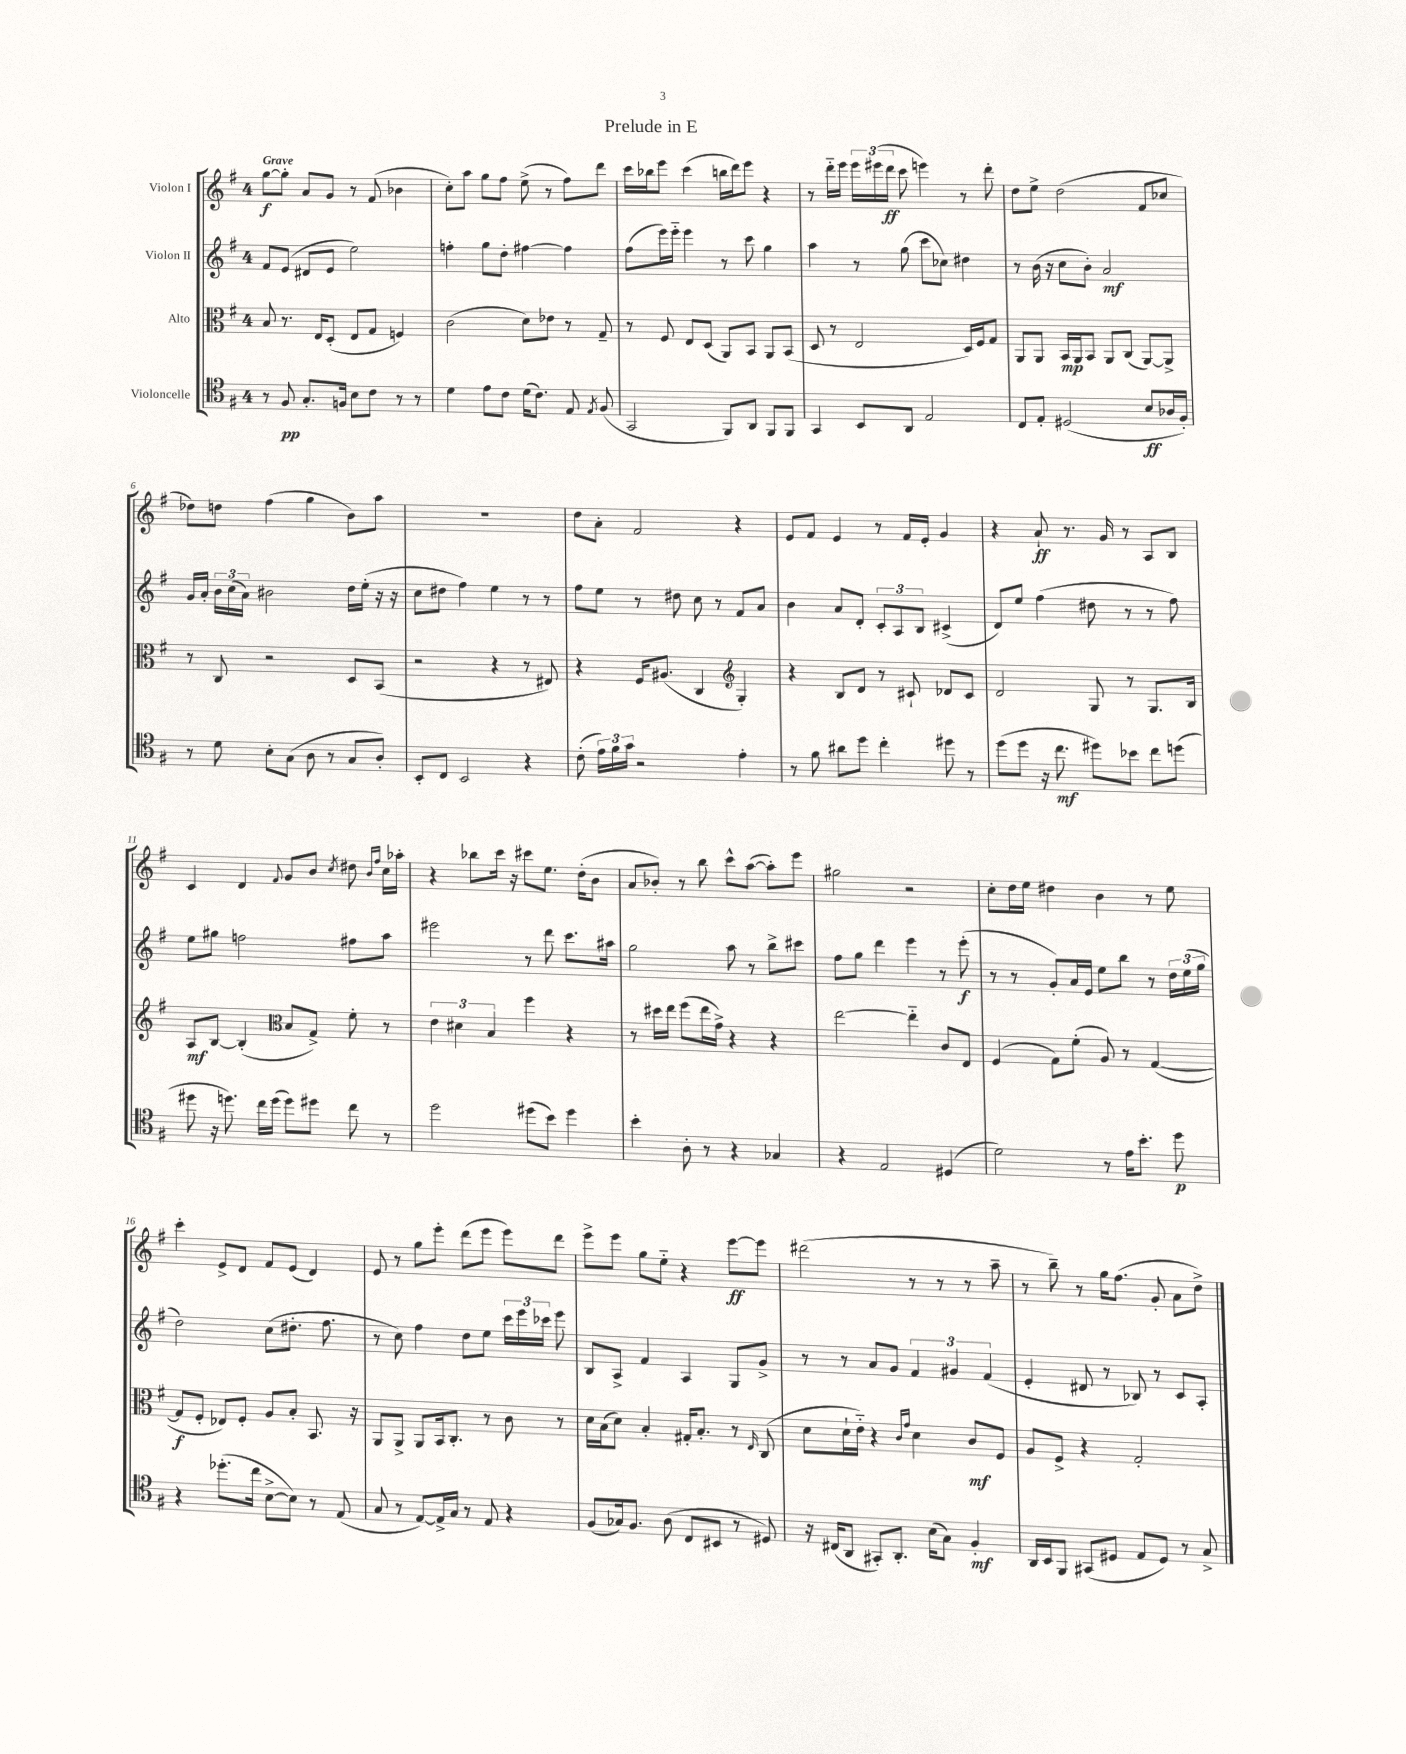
\header { title = "Prelude in E" }
<<
\new StaffGroup <<
\new Staff = "s0" \with { instrumentName = "Violon I" } {
    \clef treble \key g \major \once \override Staff.TimeSignature.style = #'single-digit \time 4/4 \tempo "Grave"
    \autoBeamOff g''8[~\f g''8]-. a'8[ g'8] r8 fis'8( bes'4 |
    c''8[-.) a''8] g''8[ fis''8] e''8->( r8 fis''8[) d'''8] |
    c'''16[ bes''16 e'''8] c'''4( b''16[ d'''16) e'''8] r4 |
    r8 d'''16[-_ e'''16] \tuplet 3/2 { e'''16[ eis'''16( d'''16]\ff } c'''8 e'''4) r8 d'''8-. |
    d''8[ e''8]-> d''2( fis'8[ ces''8] |
    des''8[) d''8] fis''4( g''4 b'8[) a''8] |
    R1 |
    d''8[ a'8]-. fis'2 r4 |
    e'8[ fis'8] e'4 r8 fis'16[ e'16]-. g'4 |
    r4 a'8-!\ff r8. g'16 r8 a8[ b8] |
    c'4 d'4 \appoggiatura { fis'8 } g'8[ b'8] \acciaccatura { c''8 } dis''8 \grace { b'16[ fis''16] } c''16[ aes''16]-. |
    r4 bes''8[ c'''16] r16 cis'''8[ e''8.] d''16[-.( b'8] |
    a'8[ bes'8]-.) r8 b''8 c'''8[-^ a''8]~( a''8[-.) e'''8] |
    gis''2 r2 |
    c''8[-. d''16 e''16] dis''4 b'4 r8 e''8 |
    c'''4-. e'8[-> d'8] fis'8[ e'8]( d'4) |
    e'8 r8 g''8[ e'''8]-. d'''8[( e'''8] e'''8[) d'''8] |
    e'''8[-> e'''8] g''8[ e''8]-_ r4 e'''8[~\ff e'''8] |
    dis'''2( r8 r8 r8 a''8-- |
    r8 b''8--) r8 g''16[ fis''8.]( g'8-. a'8[ d''8]->) \bar "|." |
}
\new Staff = "s1" \with { instrumentName = "Violon II" } {
    \clef treble \key g \major \once \override Staff.TimeSignature.style = #'single-digit \time 4/4
    \autoBeamOff fis'8[ e'8]( dis'8[ e'8] e''2) |
    f''4-. g''8[ d''8]-. fis''4~ fis''4 |
    fis''8[( e'''16) e'''16]-_ e'''4 r8 c'''8 g''4 |
    a''4 r8 g''8( c'''8[ ces''8]) dis''4 |
    r8 b'16( r16 c''8[ b'8]-.) a'2\mf |
    g'16[ a'16]-. \tuplet 3/2 { b'16[ c''16( a'16]) } bis'2 d''16[ e''16]-.( r16 r16 |
    c''8[ dis''8] fis''4) e''4 r8 r8 |
    fis''8[ e''8] r8 dis''8 c''8 r8 fis'8[ a'8] |
    b'4 a'8[ d'8]-. \tuplet 3/2 { c'8[-. a8 b8] } cis'4->( |
    d'8[) e''8] fis''4( dis''8 r8 r8 fis''8) |
    e''8[ gis''8] f''2 fis''8[ a''8] |
    eis'''2 r8 d'''8 c'''8.[ ais''16] |
    g''2 a''8 r8 b''8[-> cis'''8] |
    fis''8[ g''8] d'''4 e'''4 r8 e'''8-.\f( |
    r8 r8 g'8[-.) a'16 e'16] e''8[ b''8] r8 \tuplet 3/2 { d''16[ e''16( g''16] } |
    d''2) c''8[( dis''8.]-. fis''8. |
    r8 c''8) fis''4 d''8[ e''8] \tuplet 3/2 { c'''16[ e'''16 ces'''16] } e'''8 |
    b8[ a8]-> fis'4 a4 g8[ g'8]-> |
    r8 r8 a'8[ g'8] \tuplet 3/2 { fis'4 gis'4 fis'4( } |
    e'4-. dis'8 r8 bes8) r8 c'8[ a8]-. \bar "|." |
}
\new Staff = "s2" \with { instrumentName = "Alto" } {
    \clef alto \key g \major \once \override Staff.TimeSignature.style = #'single-digit \time 4/4
    \autoBeamOff b8 r8. e16[ d8]-.( e8[ g8] f4) |
    c'2( d'8[) ees'8] r8 g8-- |
    r8 fis8 e8[ d8]( a,8[) b,8] a,8[ b,8]( |
    d8 r8 e2 d16[) fis16 g8] |
    a,8[ a,8] b,16[\mp a,16 b,8] a,8[ c8]( a,8[~) a,8]-> |
    r8 c8 r2 d8[ b,8]( |
    r2 r4 r8 eis8) |
    r4 fis16[ ais8.]( c4 \clef treble g4-.) |
    r4 b8[ d'8] r8 cis'8-! des'8[ cis'8] |
    d'2 g8 r8 g8.[ b16] |
    a8[\mf b8]~ b4-.( \clef alto b8[ g8]->) fis'8-. r8 |
    \tuplet 3/2 { e'4 dis'4 b4 } fis''4 r4 |
    r8 dis''16[ e''16] fis''8[( e''16 g'16]->) r4 r4 |
    e''2~ e''4-_ c'8[ e8] |
    fis4( g8[) fis'8]-.( a8) r8 g4~( |
    g8[\f fis8]-. ees8[) fis8]-. a8[ b8]-. b,8. r16 |
    a,8[ a,8]-> a,8[ b,16 c8.]-. r8 c'8 r8 |
    d'16[ b16( d'8]) b4-. gis16[-. b8.]-. r8 \grace { e16 } c8( |
    d'8[ d'16-! e'16]-_) r4 \grace { c'16[ g'16] } d'4 c'8[\mf fis8] |
    a8[ fis8]-> r4 g2-. \bar "|." |
}
\new Staff = "s3" \with { instrumentName = "Violoncelle" } {
    \clef tenor \key g \major \once \override Staff.TimeSignature.style = #'single-digit \time 4/4
    \autoBeamOff r8 fis8\pp g8.[-. f16] b8[ c'8] r8 r8 |
    d'4 e'8[ c'8] d'16[( c'8.]) e8 \acciaccatura { e8 } fis8( |
    g,2 fis,8[) a,8] fis,8[ fis,8] |
    g,4 b,8[ a,8] e2 |
    c8[ e8]-. dis2( b8[\ff aes16 fis16]-.) |
    r8 d'8 b8[-. g8]( a8 r8 g8[ a8]-.) |
    b,8[-. c8] b,2 r4 |
    c'8-.( \tuplet 3/2 { e'16[) fis'16 g'16] } r2 e'4-. |
    r8 fis'8 ais'8[ d''8] c''4-. dis''8 r8 |
    d''8[( d''8] r16 c''8.\mf dis''8[) bes'8] c''8[ d''8]( |
    dis''8 r16 d''8.) c''16[ d''16]( d''8[) dis''8] c''8 r8 |
    d''2 dis''8[( b'8]) dis''4 |
    b'4-. a8-. r8 r4 ges4 |
    r4 e2 dis4( |
    d'2) r8 e'16[ b'8.]-. d''8\p |
    r4 des''8.[-.( c''16] b8[~-> b8]) r8 e8( |
    g8 r8 e8[~) e16-> g16] r8 e8 r4 |
    fis8[( ges16) fis8.] a8( c8[ bis,8] r8 dis8) |
    r16 cis16[( a,8] gis,8[-.) a,8.]-. b16[( g8]) fis4-.\mf |
    a,16[ b,16 fis,8] gis,8[( dis8] e8[ dis8]) r8 g8-> \bar "|." |
}
>>
>>
